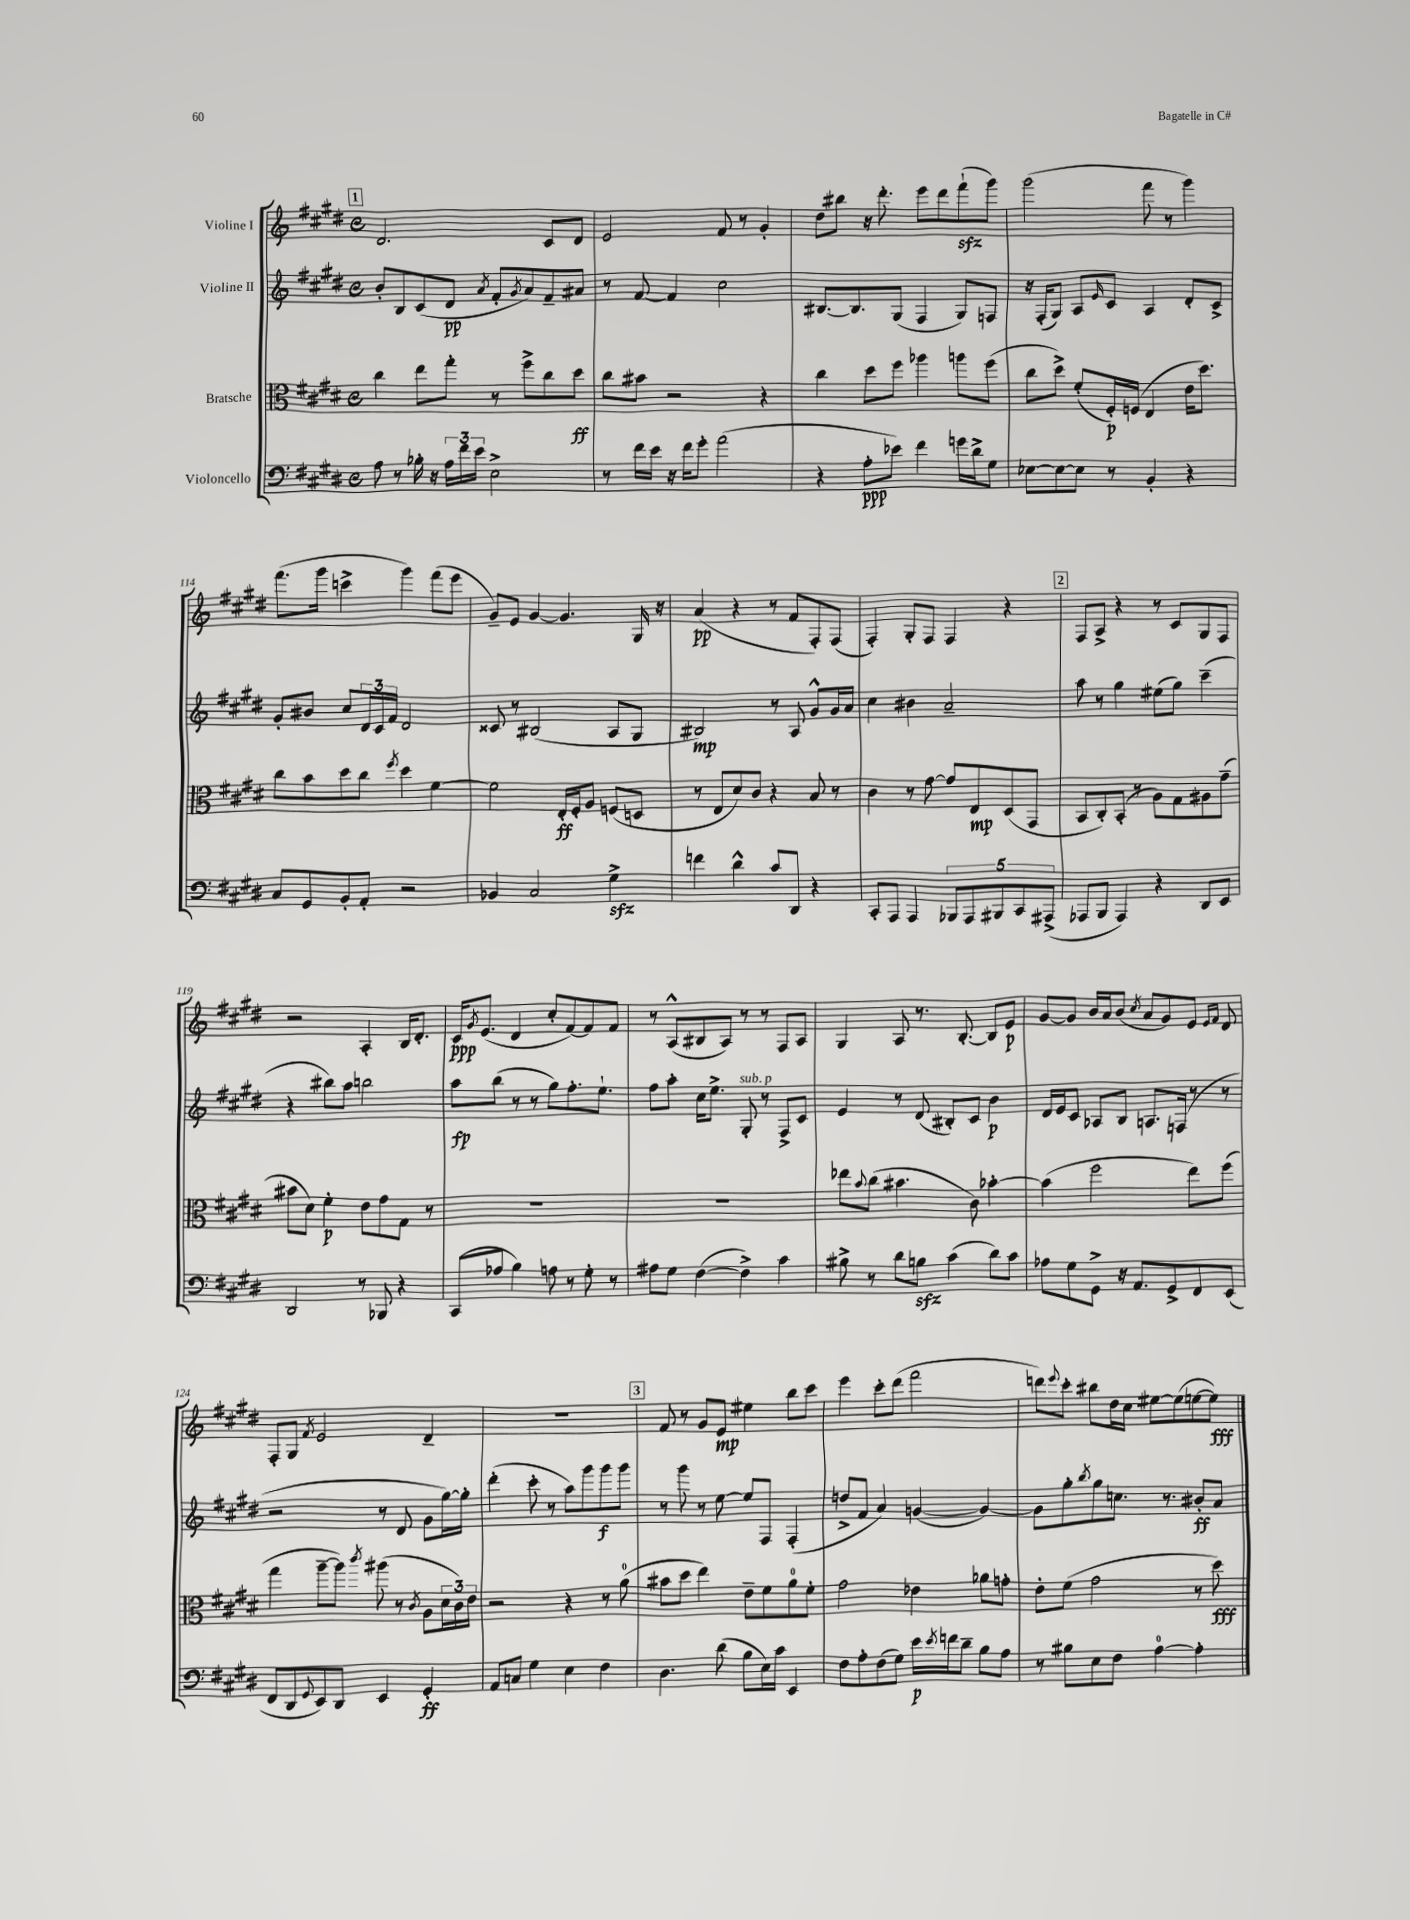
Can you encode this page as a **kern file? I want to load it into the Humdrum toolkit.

**kern	**dynam	**kern	**dynam	**kern	**dynam	**kern	**dynam
*part4	*part4	*part3	*part3	*part2	*part2	*part1	*part1
*staff4	*staff4	*staff3	*staff3	*staff2	*staff2	*staff1	*staff1
*I"Violoncello	*	*I"Bratsche	*	*I"Violine II	*	*I"Violine I	*
*clefF4	*	*clefC3	*	*clefG2	*	*clefG2	*
*k[f#c#g#d#]	*	*k[f#c#g#d#]	*	*k[f#c#g#d#]	*	*k[f#c#g#d#]	*
*M4/4	*	*M4/4	*	*M4/4	*	*M4/4	*
*met(c)	*	*met(c)	*	*met(c)	*	*met(c)	*
!!LO:REH:place=s1:t=1
=110	=110	=110	=110	=110	=110	=110	=110
8A\	.	4cc#\	.	8b'/L	.	2.d#/	.
8r	.	.	.	8B/	.	.	.
16B-X'\	.	8ee\L	.	(8c#/	.	.	.
16r	.	.	.	.	.	.	.
24A\LL	.	8gg#'\J	.	8d#/J	pp	.	.
24f#\	.	.	.	.	.	.	.
24e\JJ	.	.	.	.	.	.	.
.	.	.	.	8qa/	.	.	.
2E^\	.	8r	.	8f#'/L	.	.	.
.	.	.	.	8qg#/	.	.	.
.	.	8ff#^\L	.	8a/)	.	.	.
.	.	8cc#\	.	8f#~/	.	8c#/L	.
.	.	8dd#\J	ff	8a#X/J	.	8d#/J	.
=111	=111	=111	=111	=111	=111	=111	=111
8r	.	8cc#\L	.	8r	.	2e/	.
16f#\LL	.	8b#X\J	.	[8f#/	.	.	.
16e\JJ	.	.	.	.	.	.	.
16r	.	2r	.	4f#/]	.	.	.
16f#\KL	.	.	.	.	.	.	.
8g#'\J	.	.	.	.	.	.	.
(2a\	.	.	.	2cc#\	.	8f#/	.
.	.	.	.	.	.	8r	.
.	.	4r	.	.	.	4g#'/	.
=112	=112	=112	=112	=112	=112	=112	=112
4r	.	4cc#\	.	[8.B#X/L	.	8dd#\L	.
.	.	.	.	.	.	8bb#X\J	.
.	.	.	.	8.B#/]	.	.	.
8A'\L	ppp	8dd#\L	.	.	.	16r	.
.	.	.	.	.	.	8.ddd#'\	.
8e-X\J)	.	8ff#\J	.	(8G#/J	.	.	.
4f#\	.	4aa-X\	.	4F#/	.	8eee\L	.
.	.	.	.	.	.	8ddd#\	.
16gn\LL	.	8aan\L	.	8G#/L)	.	(8fff#zz`\	.
16d#^\J	.	.	.	.	.	.	.
8G#\J	.	(8ff#\J	.	8Fn/J	.	8ggg#\J)	.
=113	=113	=113	=113	=113	=113	=113	=113
[8E-X\L	.	8cc#\L	.	16r	.	(2ggg#\	.
.	.	.	.	(16F#'/KL	.	.	.
8E-\_	.	8dd#^\J)	.	8G#/J)	.	.	.
8E-\J]	.	(8f#'/L	.	8A/L	.	.	.
.	.	.	.	16qqe/	.	.	.
8r	.	16F#'/L)	p	8c#/J	.	.	.
.	.	(16Fn/JJ	.	.	.	.	.
4BB'/	.	4E/	.	4A/	.	8fff#\	.
.	.	.	.	.	.	8r	.
4r	.	16e\KL	.	8d#'/L	.	4ggg#\)	.
.	.	8.dd#\J)	.	.	.	.	.
.	.	.	.	8c#^/J	.	.	.
!!LO:LB:g=z
=114	=114	=114	=114	=114	=114	=114	=114
8C#/L	.	8cc#\L	.	8g#'/L	.	(8.fff#\L	.
8GG#/	.	8b\	.	8b#X/J	.	.	.
.	.	.	.	.	.	16ggg#\Jk	.
8BB'/	.	8dd#\	.	8cc#/L	.	4cccn^\	.
8AA'/J	.	8cc#\J	.	24d#/L	.	.	.
.	.	.	.	24c#/	.	.	.
.	.	.	.	24f#/JJ	.	.	.
.	.	8qff#/	.	.	.	.	.
2r	.	4dd#\	.	2d#/	.	4ggg#\)	.
.	.	[4f#\	.	.	.	(8fff#\L	.
.	.	.	.	.	.	8eee\J	.
=115	=115	=115	=115	=115	=115	=115	=115
4BB-X/	.	2f#\]	.	8c##X/	.	8g#~/L)	.
.	.	.	.	8r	.	8e/J	.
2C#/	.	.	.	(2B#X/	.	[4g#/	.
.	.	16E'/LL	ff	.	.	4.g#/]	.
.	.	16F#'/J	.	.	.	.	.
.	.	8A/J	.	.	.	.	.
4G#zz^\	.	(8Fn/L	.	8A/L	.	.	.
.	.	8Dn/J	.	8G#/J	.	16G#/	.
.	.	.	.	.	.	16r	.
=116	=116	=116	=116	=116	=116	=116	=116
4fn\	.	8r	.	2B#X/)	mp	(4a/	pp
.	.	8E/L	.	.	.	.	.
4d#^^\	.	8d#/)	.	.	.	4r	.
.	.	8c#/J	.	.	.	.	.
8c#/L	.	4r	.	8r	.	8r	.
8DD#/J	.	.	.	8A/	.	8f#/L	.
4r	.	8B/	.	8g#^^/L	.	8F#'/)	.
.	.	8r	.	16g#/L	.	(8F#/J	.
.	.	.	.	16a/JJ	.	.	.
=117	=117	=117	=117	=117	=117	=117	=117
8CC#'/L	.	4c#\	.	4cc#\	.	4F#'/)	.
8AAA/J	.	.	.	.	.	.	.
4AAA/	.	8r	.	4b#X\	.	8G#'/L	.
.	.	[8g#\	.	.	.	8F#/J	.
10BBB-X/L	.	8g#/L]	.	2a~/	.	4F#/	.
10AAA/	.	.	.	.	.	.	.
.	.	8E/	mp	.	.	.	.
10BBB#X/	.	.	.	.	.	.	.
.	.	(8D#/	.	.	.	4r	.
10CC#/	.	.	.	.	.	.	.
.	.	8GG#/J	.	.	.	.	.
(10AAA#X^/J	.	.	.	.	.	.	.
!!LO:REH:place=s1:t=2
=118	=118	=118	=118	=118	=118	=118	=118
8AAA-X/L	.	8BB/L	.	8aa\	.	8F#/L	.
8BBB/J	.	8C#'/)	.	8r	.	8A^/J	.
4AAA-/)	.	(8BB'/J	.	4gg#\	.	4r	.
.	.	8r	.	.	.	.	.
4r	.	8A\L)	.	(8ee#X\L	.	8r	.
.	.	8G#\	.	8gg#\J)	.	8c#/L	.
8DD#/L	.	8A#X\	.	(4ccc#~\	.	8G#/	.
8EE/J	.	(8g#~\J	.	.	.	8F#/J	.
!!LO:LB:g=z
=119	=119	=119	=119	=119	=119	=119	=119
2DD#/	.	8b#X\L	.	4r	.	2r	.
.	.	8d#\J)	.	.	.	.	.
.	.	4f#'\	p	8bb#X\L)	.	.	.
.	.	.	.	8aa\J	.	.	.
8r	.	8e\L	.	2bbn\	.	4A'/	.
8BBB-X/	.	8g#\	.	.	.	.	.
4r	.	8G#\J	.	.	.	16B/KL	.
.	.	.	.	.	.	8.d#'/J	.
.	.	8r	.	.	.	.	.
=120	=120	=120	=120	=120	=120	=120	=120
(8CC#/L	.	1r	.	8aa\L	fp	16c#/KL	ppp
.	.	.	.	.	.	8qg#/	.
.	.	.	.	.	.	(8.e/J	.
8A-X/J	.	.	.	(8bb\J	.	.	.
4B\)	.	.	.	8r	.	4d#/	.
.	.	.	.	8r	.	.	.
8An\	.	.	.	8gg#\L)	.	8cc#'/L	.
8r	.	.	.	8.ff#'\	.	[8f#/)	.
8G#'\	.	.	.	.	.	8f#/]	.
.	.	.	.	8.ee`\J	.	.	.
8r	.	.	.	.	.	8f#/J	.
=121	=121	=121	=121	=121	=121	=121	=121
8A#X\L	.	1r	.	8ff#\L	.	8r	.
8G#\J	.	.	.	8aa'\J	.	(8A^^/L	.
([4F#\	.	.	.	16cc#\KL	.	8B#X/	.
.	.	.	.	8.ee^\J	.	.	.
.	.	.	.	.	.	8A/J)	.
!	!	!	!	!LO:TX:a:i:t=sub. p	!	!	!
4F#^\])	.	.	.	8G#'/	.	8r	.
.	.	.	.	8r	.	8r	.
4c#\	.	.	.	8F#^/L	.	8F#/L	.
.	.	.	.	8c#/J	.	8A/J	.
=122	=122	=122	=122	=122	=122	=122	=122
8B#X^\	.	8ee-X\L	.	4e/	.	4G#/	.
.	.	8qqb/	.	.	.	.	.
8r	.	(8cc#\J	.	.	.	.	.
8d#\L	.	4.b#X\	.	8r	.	8A/	.
8Bnzz\J	.	.	.	(8d#/	.	8.r	.
(4c#\	.	.	.	8B#X'/L)	.	.	.
.	.	.	.	.	.	[8.B'/	.
.	.	8c#\)	.	8c#/J	.	.	.
8d#\L)	.	[4b-X'\	.	4b\	p	8B/L]	.
8c#\J	.	.	.	.	.	8e/J	p
=123	=123	=123	=123	=123	=123	=123	=123
8A-X\L	.	(4b-\]	.	16d#/LL	.	[8g#/L	.
.	.	.	.	16e/J	.	.	.
8G#\	.	.	.	8c#/J	.	8g#/J]	.
8GG#^\J	.	2ff#\	.	8A-X/L	.	16b/LL	.
.	.	.	.	.	.	16a/J	.
16r	.	.	.	8B/J	.	(8b/J	.
8.AA/L	.	.	.	.	.	.	.
.	.	.	.	.	.	8qcc#/	.
.	.	.	.	8.An/L	.	8a/L	.
8GG#^/	.	.	.	.	.	8g#/)	.
.	.	.	.	(16Fn/Jk	.	.	.
8FF#/	.	8ee\L)	.	8r	.	8e/J	.
.	.	.	.	.	.	16qqe/LL	.
.	.	.	.	.	.	16qqf#/JJ	.
(8EE/J	.	(8ff#\J	.	8r	.	8d#/	.
!!LO:LB:g=z
=124	=124	=124	=124	=124	=124	=124	=124
8FF#/L	.	4gg#\	.	2r	.	8F#'/L	.
8DD#/	.	.	.	.	.	8G#/J	.
8qqGG#/	.	.	.	.	.	8qf#/	.
8EE/)	.	[8aa~\L	.	.	.	2e/	.
8DD#/J	.	8aa\J])	.	.	.	.	.
.	.	8qccc#/	.	.	.	.	.
4EE/	.	(8aa#X\	.	8r	.	.	.
.	.	8r	.	8d#/	.	.	.
.	.	8qc#/	.	.	.	.	.
4GG#'/	ff	8A\L	.	8g#\L	.	4d#~/	.
.	.	24d#\L	.	[16gg#\L)	.	.	.
.	.	24c#\)	.	.	.	.	.
.	.	.	.	16gg#'\JJ]	.	.	.
.	.	24e\JJ	.	.	.	.	.
=125	=125	=125	=125	=125	=125	=125	=125
8AA/L	.	2r	.	(4ddd#'\	.	1r	.
8Cn/J	.	.	.	.	.	.	.
4G#\	.	.	.	8ccc#'\	.	.	.
.	.	.	.	8r	.	.	.
4E\	.	4r	.	8aa\L)	.	.	.
.	.	.	.	8ggg#\	.	.	.
4F#\	.	8r	.	8ggg#\	f	.	.
.	.	(8a\	.	8ggg#\J	.	.	.
!!LO:REH:place=s1:t=3
=126	=126	=126	=126	=126	=126	=126	=126
4.D#\	.	8b#X\L	.	8r	.	8f#/	.
.	.	8dd#\J	.	8ggg#\	.	8r	.
.	.	4ee\)	.	8r	.	8g#/L	.
(8d#\	.	.	.	[8ee\	.	8e/J	mp
8B\L	.	8e~\L	.	8ee/L]	.	4ee#X\	.
16E\L)	.	8f#\	.	8F#/J	.	.	.
16c#\JJ	.	.	.	.	.	.	.
4EE/	.	8a\	.	(4F#'/	.	8bb\L	.
.	.	8f#'\J	.	.	.	8ccc#\J	.
=127	=127	=127	=127	=127	=127	=127	=127
8F#\L	.	2g#\	.	8ddn^/L	.	4eee\	.
8A'\	.	.	.	8f#/J	.	.	.
(8F#\	.	.	.	4a/)	.	8ccc#'\L	.
8G#\J)	.	.	.	.	.	(8ddd#\J	.
16e\LL	p	4e-X\	.	([4gn/	.	2fff#\	.
8qe/	.	.	.	.	.	.	.
16fn\J	.	.	.	.	.	.	.
8d#~\J	.	.	.	.	.	.	.
8B\L	.	8a-X\L	.	4g/_)	.	.	.
8A\J	.	8gn'\J	.	.	.	.	.
=128	=128	=128	=128	=128	=128	=128	=128
8r	.	8e'\L	.	8g\L]	.	8dddn\L)	.
.	.	.	.	.	.	8qqeee/	.
8B#X\L	.	(8f#\J	.	8gg#'\	.	8ccc#'\J	.
.	.	.	.	8qbb/	.	.	.
8E\	.	2g#\	.	8gg#\	.	8bb#X\L	.
8F#\J	.	.	.	8.ccn\J	.	16dd#\L	.
.	.	.	.	.	.	16cc#\JJ	.
[4A\	.	.	.	.	.	[8ee#X\L	.
.	.	.	.	8.r	.	.	.
.	.	.	.	.	.	(8ee#\]	.
4A'\]	.	8r	.	8b#X'/L	ff	[8een\	.
.	.	8dd#\)	fff	8a/J	.	8ee\J])	fff
==	==	==	==	==	==	==	==
*-	*-	*-	*-	*-	*-	*-	*-
